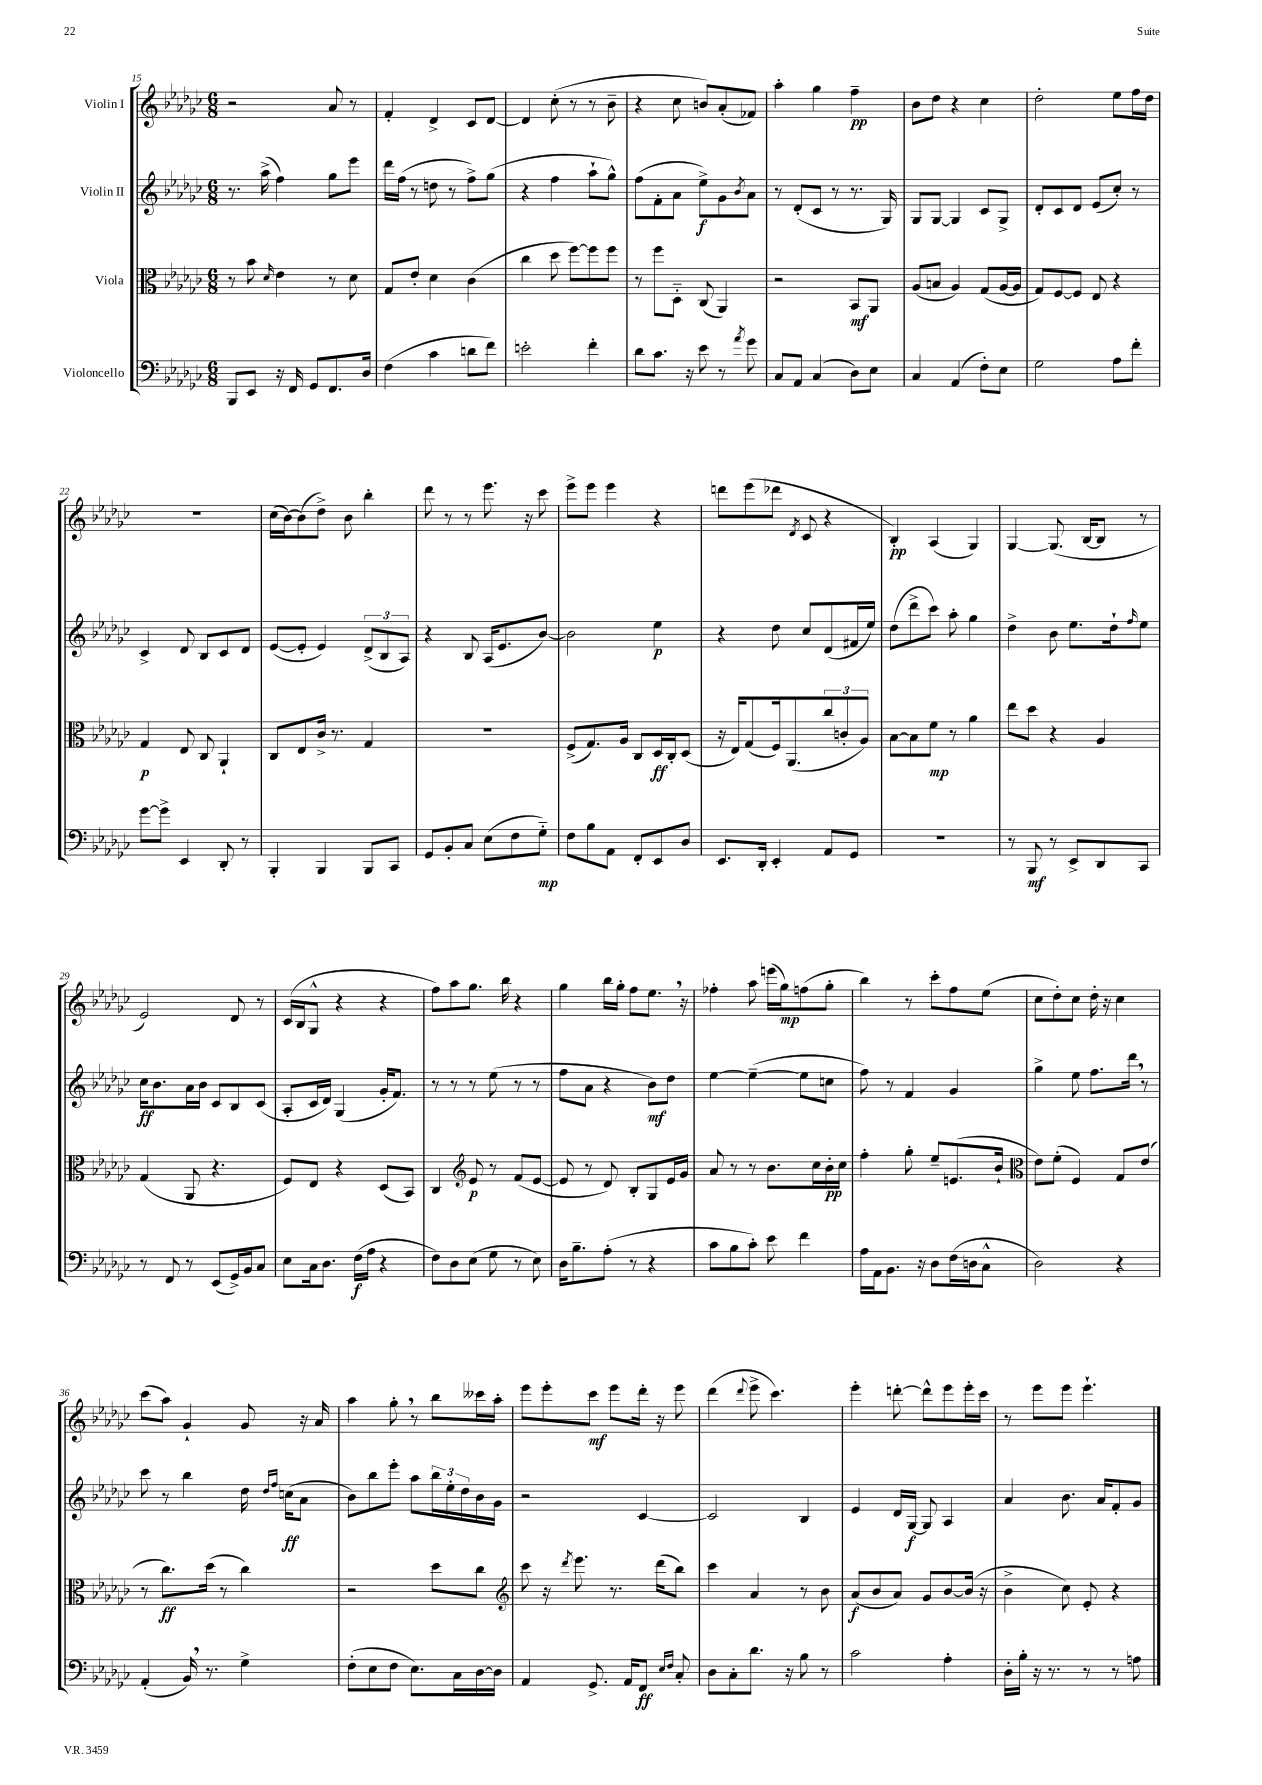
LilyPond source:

<<
\new StaffGroup <<
\new Staff = "s0" \with { instrumentName = "Violin I" } {
    \clef treble \key ges \major \numericTimeSignature \time 6/8
    r2 aes'8 r8 |
    f'4-. des'4-> ces'8 des'8~ |
    des'4 ces''8-.( r8 r8 bes'8-- |
    r4 ces''8 b'8) aes'8-.( fes'8) |
    aes''4-. ges''4 f''4--\pp |
    bes'8 des''8 r4 ces''4 |
    des''2-. ees''8 f''16 des''16 |
    R2. |
    ces''16( bes'16~) bes'8( des''8->) bes'8 bes''4-. |
    des'''8 r8 r8 ees'''8. r16 ces'''8 |
    ees'''8-> ees'''8 ees'''4 r4 |
    d'''8 ees'''8( des'''8 \acciaccatura { des'8 } ces'8 r4 |
    bes4-.\pp) aes4( ges4) |
    ges4~ ges8.( bes16~ bes8 r8 |
    ees'2) des'8 r8 |
    ces'16( bes16 ges8-^ r4 r4 |
    f''8) aes''8 ges''8. bes''16 r4 |
    ges''4 bes''16 ges''16-. f''8 ees''8. \breathe r16 |
    fes''4-. aes''8 e'''16( ges''16\mp) f''8( ges''8-. |
    bes''4) r8 ces'''8-. f''8 ees''8( |
    ces''8 des''8-.) ces''8 des''16-. r16 ces''4 |
    ces'''8( aes''8) ges'4-! ges'8 r16 aes'16 |
    aes''4 ges''8-. \breathe r8 bes''8 ceses'''16 aes''16-. |
    ees'''8 ees'''8-. ces'''8\mf ees'''8 des'''16-. r16 ees'''8 |
    des'''4( \appoggiatura { des'''8 } ees'''8-> ces'''4.) |
    ees'''4-. d'''8~-. d'''8-^ ees'''8 ees'''16-. ces'''16 |
    r8 ees'''8 ees'''8 ees'''4.-! \bar "|." |
}
\new Staff = "s1" \with { instrumentName = "Violin II" } {
    \clef treble \key ges \major \numericTimeSignature \time 6/8
    r8. aes''16->( f''4) ges''8 ees'''8 |
    des'''16 f''16( r8 d''8 r8 f''8->) ges''8( |
    r4 f''4 aes''8-! ges''8-^) |
    f''8( f'8-. aes'8 ees''8->\f) ges'8 \acciaccatura { bes'8 } aes'8 |
    r8 des'8-.( ces'8 r8 r8. ges16) |
    ges8 ges8~ ges4 ces'8 ges8-> |
    des'8-. ces'8 des'8 ees'8( ces''8-.) r8 |
    ces'4-> des'8 bes8 ces'8 des'8 |
    ees'8~( ees'8-. ees'4) \tuplet 3/2 { des'8->( bes8 aes8) } |
    r4 bes8 aes16( ees'8. bes'8~) |
    bes'2 ees''4\p |
    r4 des''8 ces''8 des'8( fis'16 ees''16) |
    des''8( des'''8-> ces'''8) aes''8-. ges''4 |
    des''4-> bes'8 ees''8. des''16-! \grace { f''16 } ees''8 |
    ces''16\ff bes'8. aes'16 bes'16 ces'8 bes8 ces'8( |
    aes8-. ces'16 des'16) ges4( ges'16-. f'8.) |
    r8 r8 r8 ees''8( r8 r8 |
    f''8 aes'8 r4 bes'8\mf) des''8 |
    ees''4~ ees''4~--( ees''8 c''8 |
    f''8) r8 f'4 ges'4 |
    ges''4-> ees''8 f''8. des'''16 \breathe r8 |
    ces'''8 r8 bes''4 des''16 \grace { des''16 f''16 } c''16\ff( aes'8 |
    bes'8) bes''8 ees'''8-. aes''8 \tuplet 3/2 { bes''16 ees''16-. des''16 } bes'16 ges'16 |
    r2 ces'4~ |
    ces'2 bes4 |
    ees'4 des'16 ges16~\f ges8 aes4 |
    aes'4 bes'8. aes'16 f'8-. ges'8 \bar "|." |
}
\new Staff = "s2" \with { instrumentName = "Viola" } {
    \clef alto \key ges \major \numericTimeSignature \time 6/8
    r8 bes'8 \grace { des'16 } ees'4 r8 des'8 |
    ges8 ees'8-. des'4 ces'4( |
    ces''4 des''8 f''8~) f''8 f''8 |
    r8 f''8 des8-_ ces8( aes,4) |
    r2 bes,8\mf aes,8 |
    aes8( b8 aes4) ges8( aes16~ aes16 |
    ges8) f8~ f8 ees8 r4 |
    ges4\p ees8 ces8 aes,4-! |
    ces8 ees8 ces'16-> r8. ges4 |
    R2. |
    f8->( ges8.) aes16 ces8 des16\ff ces16-. des8( |
    r16 ees16) ges8( f16) aes,8.( \tuplet 3/2 { ces''8 c'8-. aes8) } |
    bes8~ bes8 f'8\mp r8 aes'4 |
    ees''8 des''8 r4 aes4 |
    ges4( aes,8 r4. |
    f8) ees8 r4 des8( bes,8) |
    ces4 \clef treble ees'8\p r8 f'8( ees'8~ |
    ees'8 r8 des'8) bes8-. ges8 ees'16 ges'16 |
    aes'8 r8 r8 bes'8. ces''16 bes'16-.\pp ces''16 |
    f''4-. ges''8-. ees''8-- e'8.( bes'16-! |
    \clef alto ees'8) f'8-.( f4) ges8 ees'8( |
    r8 ces''8.\ff) des''16( r8 ces''4) |
    r2 des''8 ces''8 |
    \clef treble ces'''8 r16 \acciaccatura { des'''8 } ees'''8. r8. des'''16( bes''8) |
    ces'''4 aes'4 r8 bes'8 |
    aes'8\f( bes'8 aes'8) ges'8 bes'8~ bes'16( r16 |
    bes'4-> ces''8) ees'8-. r4 \bar "|." |
}
\new Staff = "s3" \with { instrumentName = "Violoncello" } {
    \clef bass \key ges \major \numericTimeSignature \time 6/8
    bes,,8 ees,8 r16 f,16 ges,8 f,8. des16 |
    f4( ces'4 d'8 f'8) |
    e'2-. f'4-. |
    des'8 ces'8. r16 ees'8 r8 \acciaccatura { aes'8 } ges'8 |
    ces8 aes,8 ces4( des8) ees8 |
    ces4 aes,4( f8-.) ees8 |
    ges2 aes8 f'8-. |
    ges'8~ ges'8-> ees,4 des,8-. r8 |
    bes,,4-. bes,,4 bes,,8 ces,8 |
    ges,8 bes,8-. ces8 ees8( f8 ges8-_\mp) |
    f8 bes8 aes,8 f,8-. ees,8 des8 |
    ees,8. des,16-. ees,4-. aes,8 ges,8 |
    R2. |
    r8 bes,,8\mf r8 ees,8-> des,8 ces,8 |
    r8 f,8 r8 ees,8( ges,16->) bes,16 ces8 |
    ees8 ces16 des8. f16\f( aes16 r4 |
    f8) des8 ees8( ges8 r8 ees8) |
    des16 bes8.-- aes8-.( r8 r4 |
    ces'8 bes8 ces'8-.) ees'8 f'4 |
    aes16 aes,16 bes,8. r16 des8 f16( d16 ces8-^ |
    des2) r4 |
    aes,4-.( bes,16) \breathe r8. ges4-> |
    f8-.( ees8 f8 ees8.) ces16 des16~ des16 |
    aes,4 ges,8.-> aes,16 f,8\ff \grace { ees16 f16 } ces8-. |
    des8 ces8-. des'8. r16 bes8 r8 |
    ces'2 aes4-. |
    des16-. bes16-. r16 r8. r8 r8 a8 \bar "|." |
}
>>
>>
\layout { \context { \Score currentBarNumber = #15 } }
